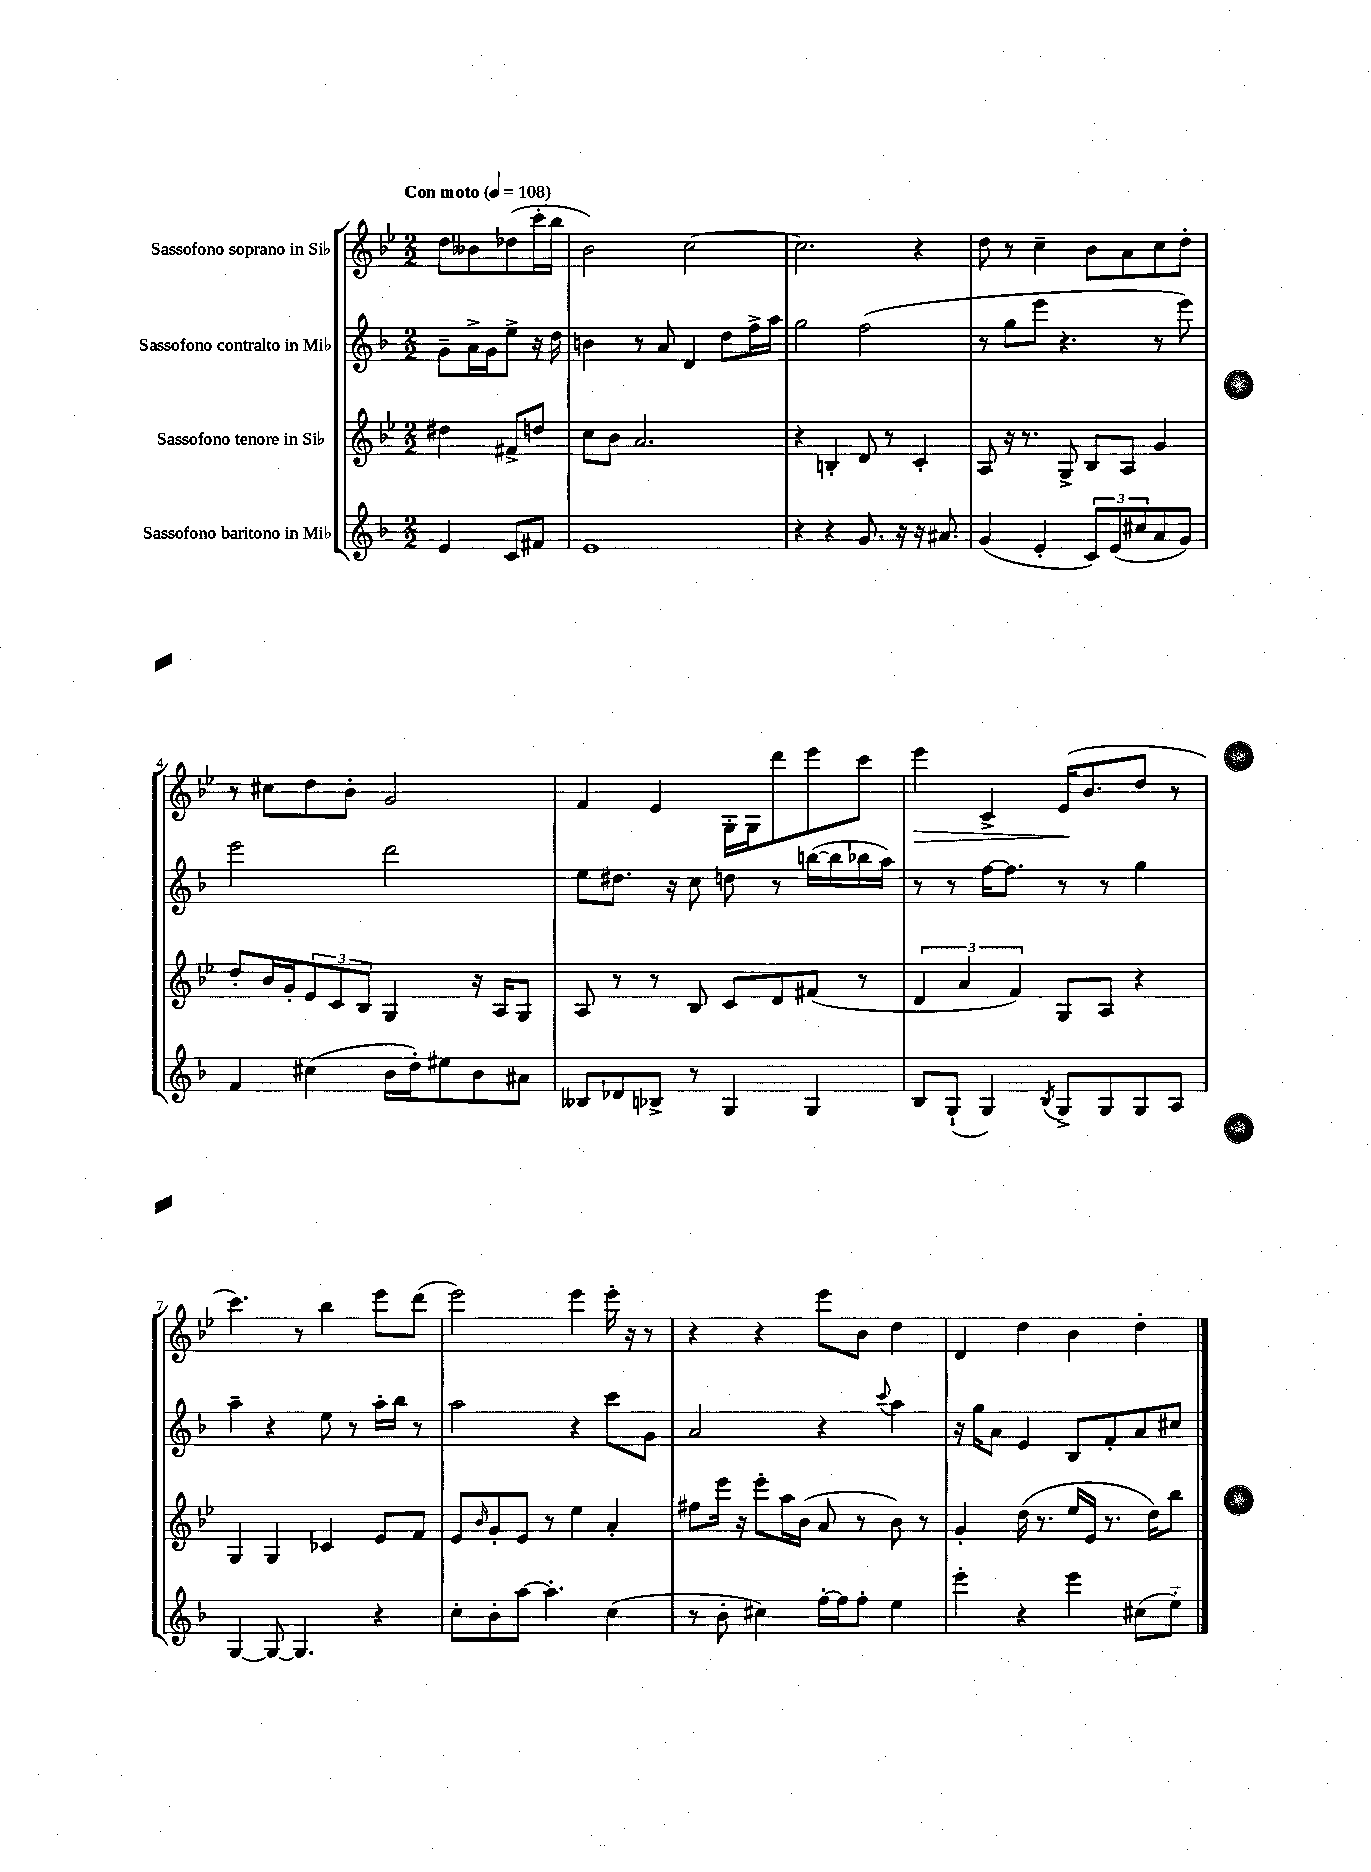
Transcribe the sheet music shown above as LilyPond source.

<<
\new StaffGroup <<
\new Staff = "s0" \with { instrumentName = "Sassofono soprano in Sib" } {
    \clef treble \key bes \major \numericTimeSignature \time 2/2 \partial 2 \tempo "Con moto" 4 = 108
    d''8 beses'8 des''8( c'''16-. bes''16 |
    bes'2) c''2~ |
    c''2. r4 |
    d''8 r8 c''4-- bes'8 a'8 c''8 d''8-. |
    r8 cis''8 d''8 bes'8-. g'2 |
    f'4 ees'4 g16-. g16 d'''8 ees'''8 c'''8 |
    ees'''4\> c'4-> ees'16\!( bes'8. d''8 r8 |
    c'''4.) r8 bes''4 ees'''8 d'''8( |
    ees'''2) ees'''4 ees'''16-. r16 r8 |
    r4 r4 ees'''8 bes'8 d''4 |
    d'4 d''4 bes'4 d''4-. \bar "|." |
}
\new Staff = "s1" \with { instrumentName = "Sassofono contralto in Mib" } {
    \clef treble \key f \major \numericTimeSignature \time 2/2 \partial 2
    g'8-- a'16-> g'16 e''8-> r16 d''16 |
    b'4 r8 a'8 d'4 d''8 f''16-> a''16 |
    g''2 f''2( |
    r8 g''8 e'''8 r4. r8 e'''8) |
    e'''2 d'''2 |
    e''8 dis''8. r16 c''8 d''8 r8 b''16~( b''16 bes''16 a''16) |
    r8 r8 f''16~ f''8. r8 r8 g''4 |
    a''4-- r4 e''8 r8 a''16-. bes''16 r8 |
    a''2 r4 c'''8 g'8 |
    a'2 r4 \appoggiatura { c'''8 } a''4 |
    r16 g''16 a'8 e'4 bes8 f'8-. a'8 cis''8 \bar "|." |
}
\new Staff = "s2" \with { instrumentName = "Sassofono tenore in Sib" } {
    \clef treble \key bes \major \numericTimeSignature \time 2/2 \partial 2
    dis''4 fis'8-> d''8 |
    c''8 bes'8 a'2. |
    r4 b4-. d'8 r8 c'4-. |
    a8 r16 r8. g8-> bes8 a8 g'4 |
    d''8-. bes'16 g'16-. \tuplet 3/2 { ees'8 c'8 bes8 } g4 r16 a16 g8 |
    a8 r8 r8 bes8 c'8 d'8 fis'8( r8 |
    \tuplet 3/2 { d'4 a'4 f'4) } g8 a8 r4 |
    g4 g4 ces'4 ees'8 f'8 |
    ees'8 \grace { bes'16 } g'8-. ees'8 r8 ees''4 a'4-. |
    fis''8 ees'''16 r16 ees'''8-. a''16 bes'16( a'8 r8 bes'8) r8 |
    g'4-. d''16( r8. ees''16 ees'16 r8. d''16) bes''8 \bar "|." |
}
\new Staff = "s3" \with { instrumentName = "Sassofono baritono in Mib" } {
    \clef treble \key f \major \numericTimeSignature \time 2/2 \partial 2
    e'4 c'8 fis'8 |
    e'1 |
    r4 r4 g'8. r16 r16 ais'8. |
    g'4( e'4-. \tuplet 3/2 { c'8) e'8( cis''8 } a'8 g'8) |
    f'4 cis''4( bes'16 d''16-.) eis''8 bes'8 ais'8 |
    beses8 des'8 bes8-> r8 g4 g4 |
    bes8 g8-!( g4) \acciaccatura { bes8 } g8-> g8 g8 a8 |
    g4~ g8~ g4. r4 |
    c''8-. bes'8-. a''8~ a''4.-. c''4( |
    r8 bes'8-. cis''4) f''16~-. f''16 f''8-. e''4 |
    e'''4-. r4 e'''4 cis''8( e''8-_) \bar "|." |
}
>>
>>
